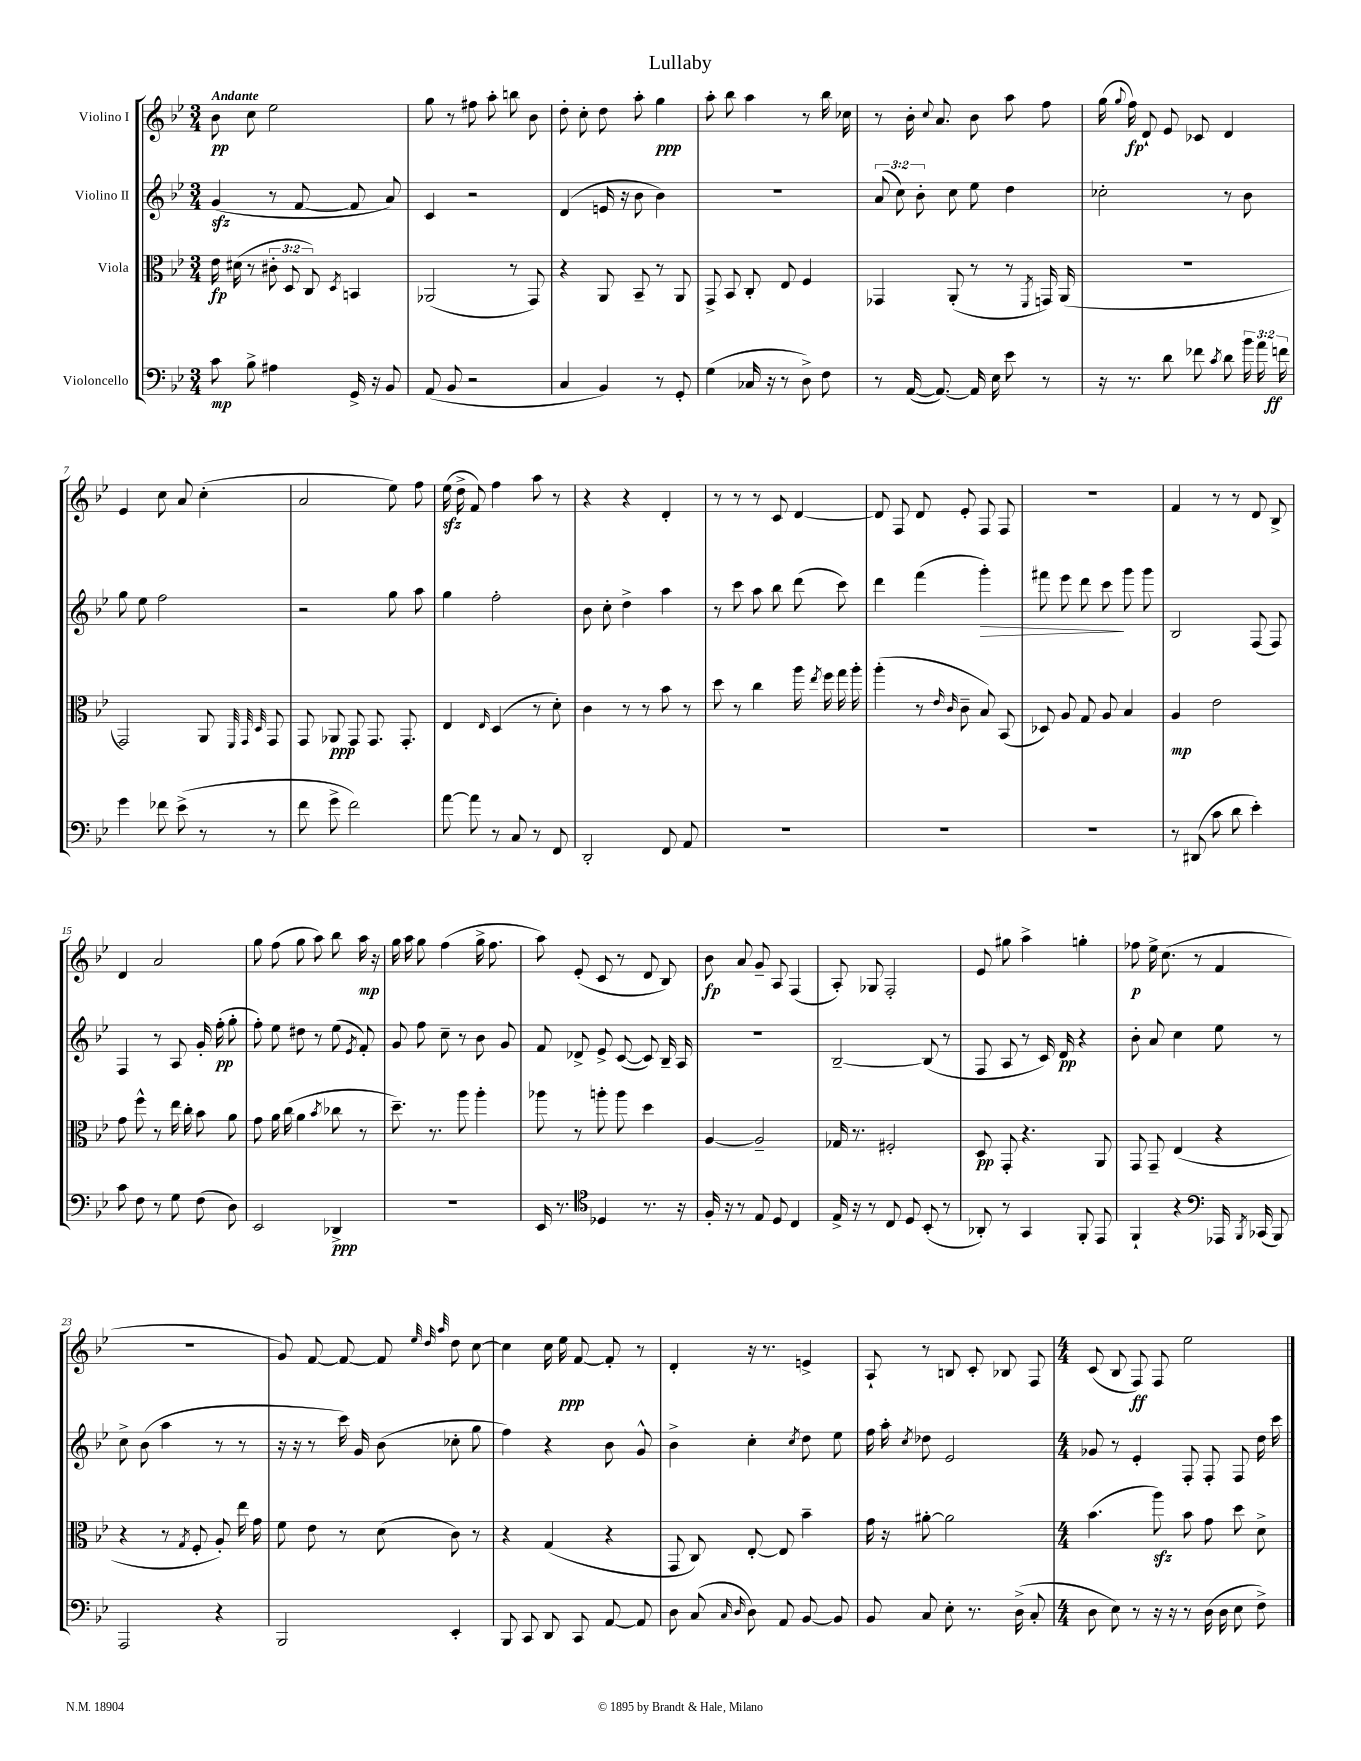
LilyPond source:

\header { title = "Lullaby" }
<<
\new StaffGroup <<
\new Staff = "s0" \with { instrumentName = "Violino I" } {
    \clef treble \key bes \major \numericTimeSignature \time 3/4 \tempo "Andante"
    \autoBeamOff bes'8\pp c''8 ees''2 |
    g''8 r8 fis''8 a''8-. b''8 bes'8 |
    d''8-. c''8-. d''8 a''8-. g''4\ppp |
    a''8-. bes''8 a''4 r8 bes''16 ces''16 |
    r8 bes'16-. \appoggiatura { c''8 } a'8. bes'8 a''8 f''8 |
    g''16( \appoggiatura { g''8 } f''16\fp) d'8-! ees'8 ces'8 d'4 |
    ees'4 c''8 a'8 c''4-.( |
    a'2 ees''8) f''8 |
    ees''16\sfz( d''16-> f'8) f''4 a''8 r8 |
    r4 r4 d'4-. |
    r8 r8 r8 c'8 d'4~ |
    d'8 f8 d'8 ees'8-. f8 f8 |
    R2. |
    f'4 r8 r8 d'8 bes8-> |
    d'4 a'2 |
    g''8 f''8( g''8 a''8) bes''8 a''16\mp r16 |
    g''16 a''16 g''8 f''4( g''16-> f''8. |
    a''8) ees'8-.( c'8 r8 d'8 bes8) |
    bes'8\fp a'8 g'8-- a8 f4( |
    a8-.) ges8 f2-. |
    ees'8 gis''8 a''4-> g''4-. |
    fes''8\p ees''16-> c''8.( r8 f'4 |
    R2. |
    g'8) f'8~ f'8~ f'8 \grace { ees''32 d''32 a''32 } d''8 c''8~ |
    c''4 c''16 ees''16\ppp f'8~ f'8-. r8 |
    d'4-. r16 r8. e'4-> |
    a8-! r8 b8 c'8-. bes8 f8 |
    \numericTimeSignature \time 4/4 c'8( bes8 f8\ff) f8 ees''2 \bar "|." |
}
\new Staff = "s1" \with { instrumentName = "Violino II" } {
    \clef treble \key bes \major \numericTimeSignature \time 3/4 \override Staff.TupletNumber.text = #tuplet-number::calc-fraction-text
    \autoBeamOff g'4\sfz( r8 f'8~ f'8 a'8) |
    c'4 r2 |
    d'4( e'16 r16 bes'8 bes'4) |
    R2. |
    \tuplet 3/2 { a'8( c''8) bes'8-. } c''8 ees''8 d''4 |
    ces''2-. r8 bes'8 |
    g''8 ees''8 f''2 |
    r2 g''8 a''8 |
    g''4 f''2-. |
    bes'8 c''8-. d''4-> a''4 |
    r8 c'''8 a''8 bes''8 d'''8( c'''8) |
    d'''4 f'''4( g'''4-.\>) |
    fis'''8 ees'''8 d'''8 c'''8\! g'''8 g'''8 |
    bes2 f8( f8) |
    f4 r8 a8 g'16-. f''16-.\pp( g''8-. |
    f''8-.) ees''8 dis''8 r8 ees''8( \acciaccatura { ees'8 } f'8-.) |
    g'8 f''8 c''8-- r8 bes'8 g'8 |
    f'8 des'8-> ees'8-> c'8~( c'8) bes16-- a16 |
    R2. |
    bes2~-- bes8( r8 |
    f8 a8 r8 c'16) d'16\pp r4 |
    bes'8-. a'8 c''4 ees''8 r8 |
    c''8-> bes'8( a''4 r8 r8 |
    r16 r16 r8 c'''16) g'16 bes'8( ces''8-. g''8 |
    f''4) r4 bes'8 g'8-^ |
    bes'4-> c''4-. \acciaccatura { c''8 } d''8 ees''8 |
    f''16 a''16-. \acciaccatura { c''8 } des''8 ees'2 |
    \numericTimeSignature \time 4/4 ges'8 r8 ees'4-. f8-. f8-. f8 d''16 c'''16 \bar "|." |
}
\new Staff = "s2" \with { instrumentName = "Viola" } {
    \clef alto \key bes \major \numericTimeSignature \time 3/4 \override Staff.TupletNumber.text = #tuplet-number::calc-fraction-text
    \autoBeamOff ees'16\fp dis'16( r8 \tuplet 3/2 { cis'8-. d8 c8) } \acciaccatura { d8 } b,4 |
    aes,2( r8 g,8) |
    r4 a,8 bes,8-- r8 a,8 |
    g,8-> bes,8 c8-. ees8 f4 |
    ges,4 a,8-.( r8 r8 \acciaccatura { f,8 } g,16) a,16( |
    R2. |
    g,2) a,8 \grace { f,32 g,32 d32 } g,8 |
    g,8 aes,8\ppp g,8 g,8. g,8.-. |
    ees4 \grace { ees16 } d4( r8 d'8-.) |
    c'4 r8 r8 bes'8 r8 |
    d''8 r8 c''4 a''16 \acciaccatura { ees''8 } f''16 g''16 a''16-. |
    a''4-.( r8 \grace { ees'16 c'16 } c'8-- bes8) bes,8( |
    des8) a8 g8 a8 bes4 |
    a4\mp ees'2 |
    g'8 f''8-^ r8 ees''16 c''16-. bes'8 a'8 |
    g'8 a'16 c''16( a'4 \acciaccatura { bes'8 } ces''8 r8 |
    d''8.--) r8. a''8 a''4-. |
    aes''8 r8 a''8-. a''8 d''4 |
    a4~ a2-- |
    ges16 r8. fis2-. |
    d8\pp g,8-. r4. a,8 |
    g,8 g,8-- ees4( r4 |
    r4 r8 \acciaccatura { g8 } f8-. a8-.) ees''16 g'16 |
    f'8 ees'8 r8 d'8( c'8) r8 |
    r4 g4( r4 |
    g,8 c8) ees8~-. ees8 bes'4-- |
    g'16 r16 ais'8~-. ais'2 |
    \numericTimeSignature \time 4/4 bes'4.( a''8\sfz) bes'8 g'8 d''8 d'8-> \bar "|." |
}
\new Staff = "s3" \with { instrumentName = "Violoncello" } {
    \clef bass \key bes \major \numericTimeSignature \time 3/4 \override Staff.TupletNumber.text = #tuplet-number::calc-fraction-text
    \autoBeamOff c'8\mp bes8-> ais4 g,16-> r16 bes,8 |
    a,8( bes,8 r2 |
    c4 bes,4) r8 g,8-. |
    g4( ces16 r16 r8 d8->) f8 |
    r8 a,16~( a,8.~) a,16 ees16 ees'8 r8 |
    r16 r8. d'8 fes'8 \acciaccatura { c'8 } d'8 \tuplet 3/2 { bes'16 a'16 f'16\ff } |
    g'4 fes'8 ees'8->( r8 r8 |
    f'8 g'8-> f'2) |
    a'8~ a'8 r8 c8 r8 f,8 |
    d,2-. f,8 a,8 |
    R2. |
    R2. |
    R2. |
    r8 dis,8( c'8 d'8 ees'4-.) |
    c'8 f8 r8 g8 f8( d8) |
    ees,2 des,4->\ppp |
    R2. |
    ees,16 r8. \clef tenor des4 r8. r16 |
    f16-. r16 r8 ees8 d8 c4 |
    ees16-> r16 r8 c8 d8 bes,8-.( r8 |
    aes,8-.) r8 g,4 f,8-. ees,8 |
    f,4-! r4 \clef bass aes,,16 \acciaccatura { bes,,8 } ces,16( bes,,8) |
    a,,2 r4 |
    bes,,2 ees,4-. |
    bes,,8 c,8 d,8 c,8 a,8~ a,8 |
    d8 c8( \grace { c16 d16 } d8) a,8 bes,8~ bes,8 |
    bes,8 c8 ees8-. r8. d16->( c8-. |
    \numericTimeSignature \time 4/4 d8 ees8) r8 r16 r16 r8 d16( d16 ees8 f8->) \bar "|." |
}
>>
>>
